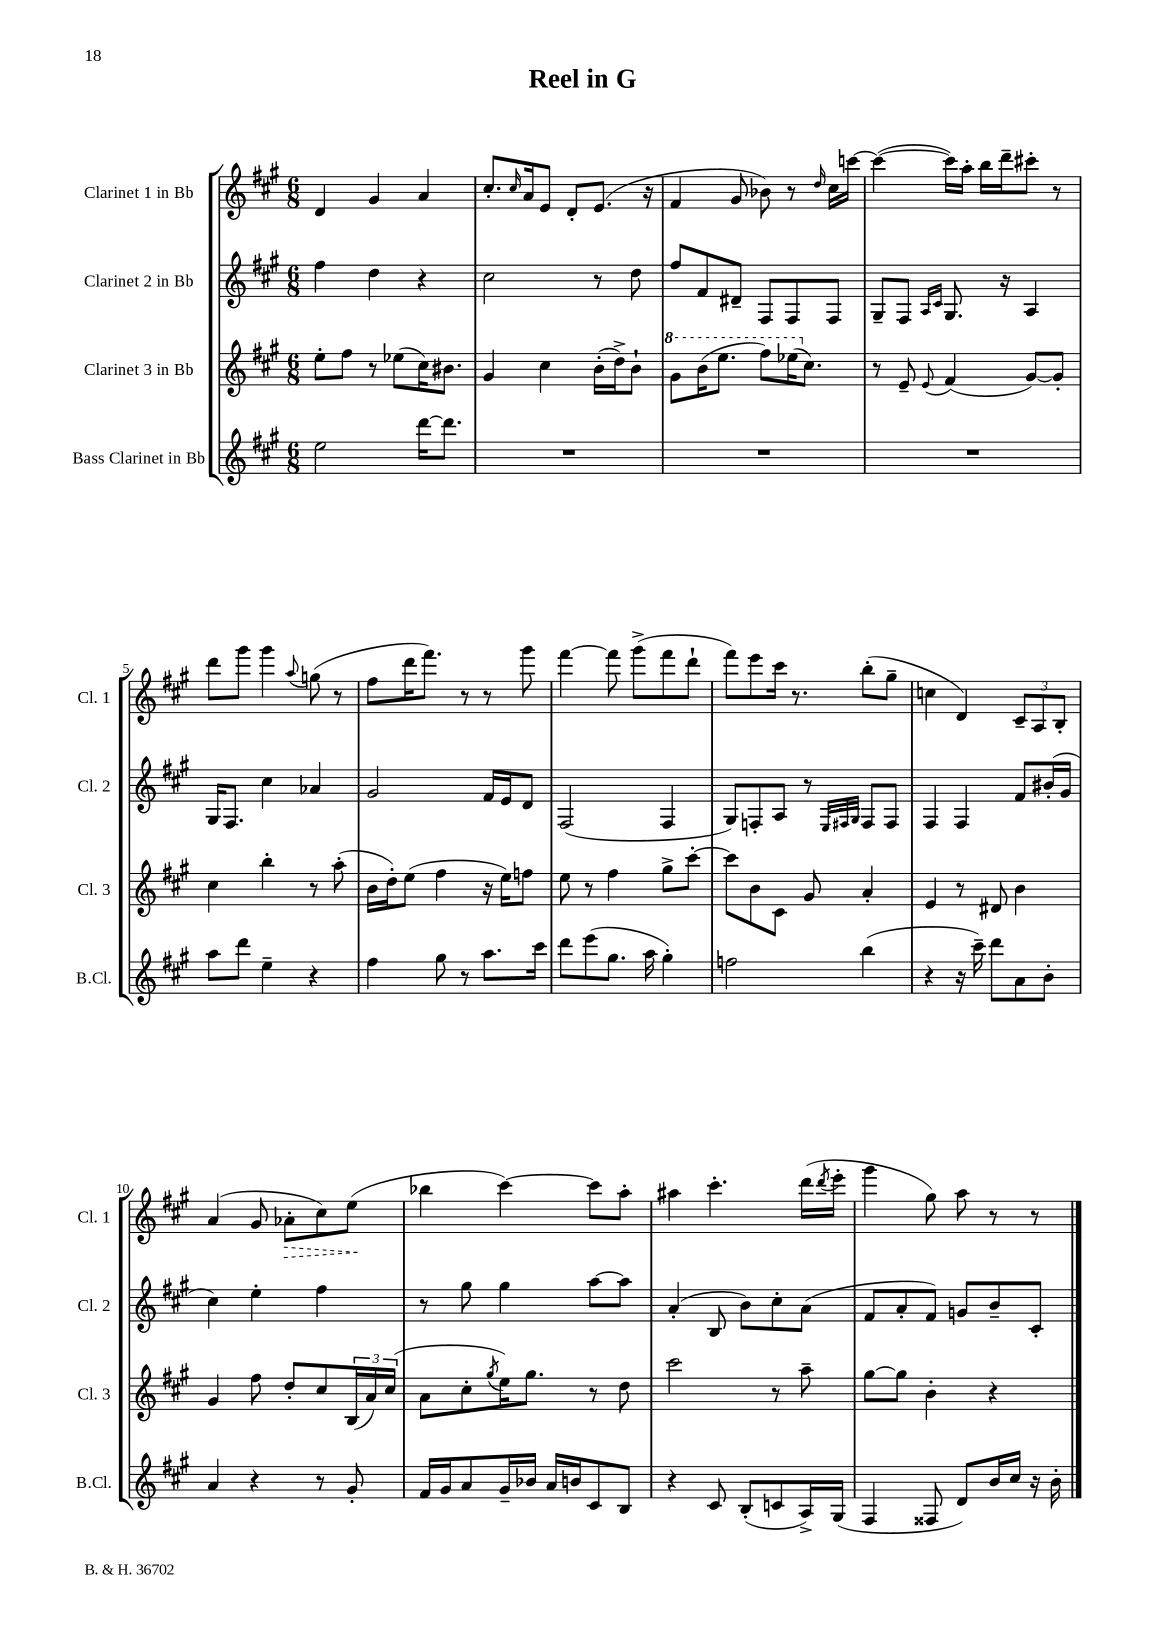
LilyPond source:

\header { title = "Reel in G" }
<<
\new StaffGroup <<
\new Staff = "s0" \with { instrumentName = "Clarinet 1 in Bb" shortInstrumentName = "Cl. 1" } {
    \clef treble \key a \major \numericTimeSignature \time 6/8
    d'4 gis'4 a'4 |
    cis''8.-. \grace { cis''16 } a'16 e'8 d'8-. e'8.( r16 |
    fis'4 gis'8 bes'8) r8 \grace { d''16 } cis''16 c'''16~ |
    c'''4~( c'''16) a''16-. b''16 d'''16-- cis'''8-. r8 |
    d'''8 gis'''8 gis'''4 \appoggiatura { a''8 } g''8( r8 |
    fis''8 d'''16 fis'''8.) r8 r8 gis'''8 |
    fis'''4~ fis'''8 gis'''8->( fis'''8 d'''8-! |
    fis'''8) e'''8 cis'''16 r8. b''8-.( gis''8-- |
    c''4 d'4) \tuplet 3/2 { cis'8-- a8 b8-. } |
    a'4( gis'8 \once \override Hairpin.style = #'dashed-line aes'8-.\> cis''8) e''8\!( |
    bes''4 cis'''4~) cis'''8 a''8-. |
    ais''4 cis'''4.-. d'''16( \acciaccatura { d'''8 } e'''16-. |
    gis'''4 gis''8) a''8 r8 r8 \bar "|." |
}
\new Staff = "s1" \with { instrumentName = "Clarinet 2 in Bb" shortInstrumentName = "Cl. 2" } {
    \clef treble \key a \major \numericTimeSignature \time 6/8
    fis''4 d''4 r4 |
    cis''2 r8 d''8 |
    fis''8 fis'8 dis'8-- fis8 fis8 fis8 |
    gis8-- fis8 \grace { a16 cis'16 } gis8. r16 a4 |
    gis16 fis8. cis''4 aes'4 |
    gis'2 fis'16 e'16 d'8 |
    fis2( fis4 |
    gis8) f8-. a8 r8 \grace { e32 fis32 gis32 } fis8 fis8 |
    fis4 fis4 fis'8 bis'16-.( gis'16 |
    cis''4) e''4-. fis''4 |
    r8 gis''8 gis''4 a''8~ a''8 |
    a'4-.( b8 b'8) cis''8-. a'8( |
    fis'8 a'8-. fis'8) g'8 b'8-- cis'8-. \bar "|." |
}
\new Staff = "s2" \with { instrumentName = "Clarinet 3 in Bb" shortInstrumentName = "Cl. 3" } {
    \clef treble \key a \major \numericTimeSignature \time 6/8
    e''8-. fis''8 r8 ees''8( cis''16) bis'8. |
    gis'4 cis''4 b'16-.( d''16->) b'8-! |
    \ottava #1 gis''8 b''16( e'''8. fis'''8) ees'''16( \ottava #0 cis''8.) |
    r8 e'8-- \appoggiatura { e'8 } fis'4( gis'8~) gis'8-. |
    cis''4 b''4-. r8 a''8-.( |
    b'16 d''16-.) e''8( fis''4 r16 e''16) f''8 |
    e''8 r8 fis''4 gis''8-> cis'''8~-. |
    cis'''8 b'8 cis'8 gis'8 a'4-. |
    e'4 r8 dis'8 b'4 |
    gis'4 fis''8 d''8-. cis''8 \tuplet 3/2 { b16( a'16) cis''16( } |
    a'8 cis''8-. \acciaccatura { gis''8 } e''16) gis''8. r8 d''8 |
    cis'''2 r8 a''8-- |
    gis''8~ gis''8 b'4-. r4 \bar "|." |
}
\new Staff = "s3" \with { instrumentName = "Bass Clarinet in Bb" shortInstrumentName = "B.Cl." } {
    \clef treble \key a \major \numericTimeSignature \time 6/8
    e''2 d'''16~ d'''8. |
    R2. |
    R2. |
    R2. |
    a''8 d'''8 e''4-- r4 |
    fis''4 gis''8 r8 a''8. cis'''16 |
    d'''8 e'''8( gis''8. a''16 gis''4-.) |
    f''2 b''4( |
    r4 r16 cis'''16--) d'''8 a'8 b'8-. |
    a'4 r4 r8 gis'8-. |
    fis'16 gis'16 a'8 gis'16-- bes'16 a'16 b'16 cis'8 b8 |
    r4 cis'8 b8-.( c'8 a16->) gis16( |
    fis4 fisis8 d'8) b'16 cis''16 r16 b'16-. \bar "|." |
}
>>
>>
